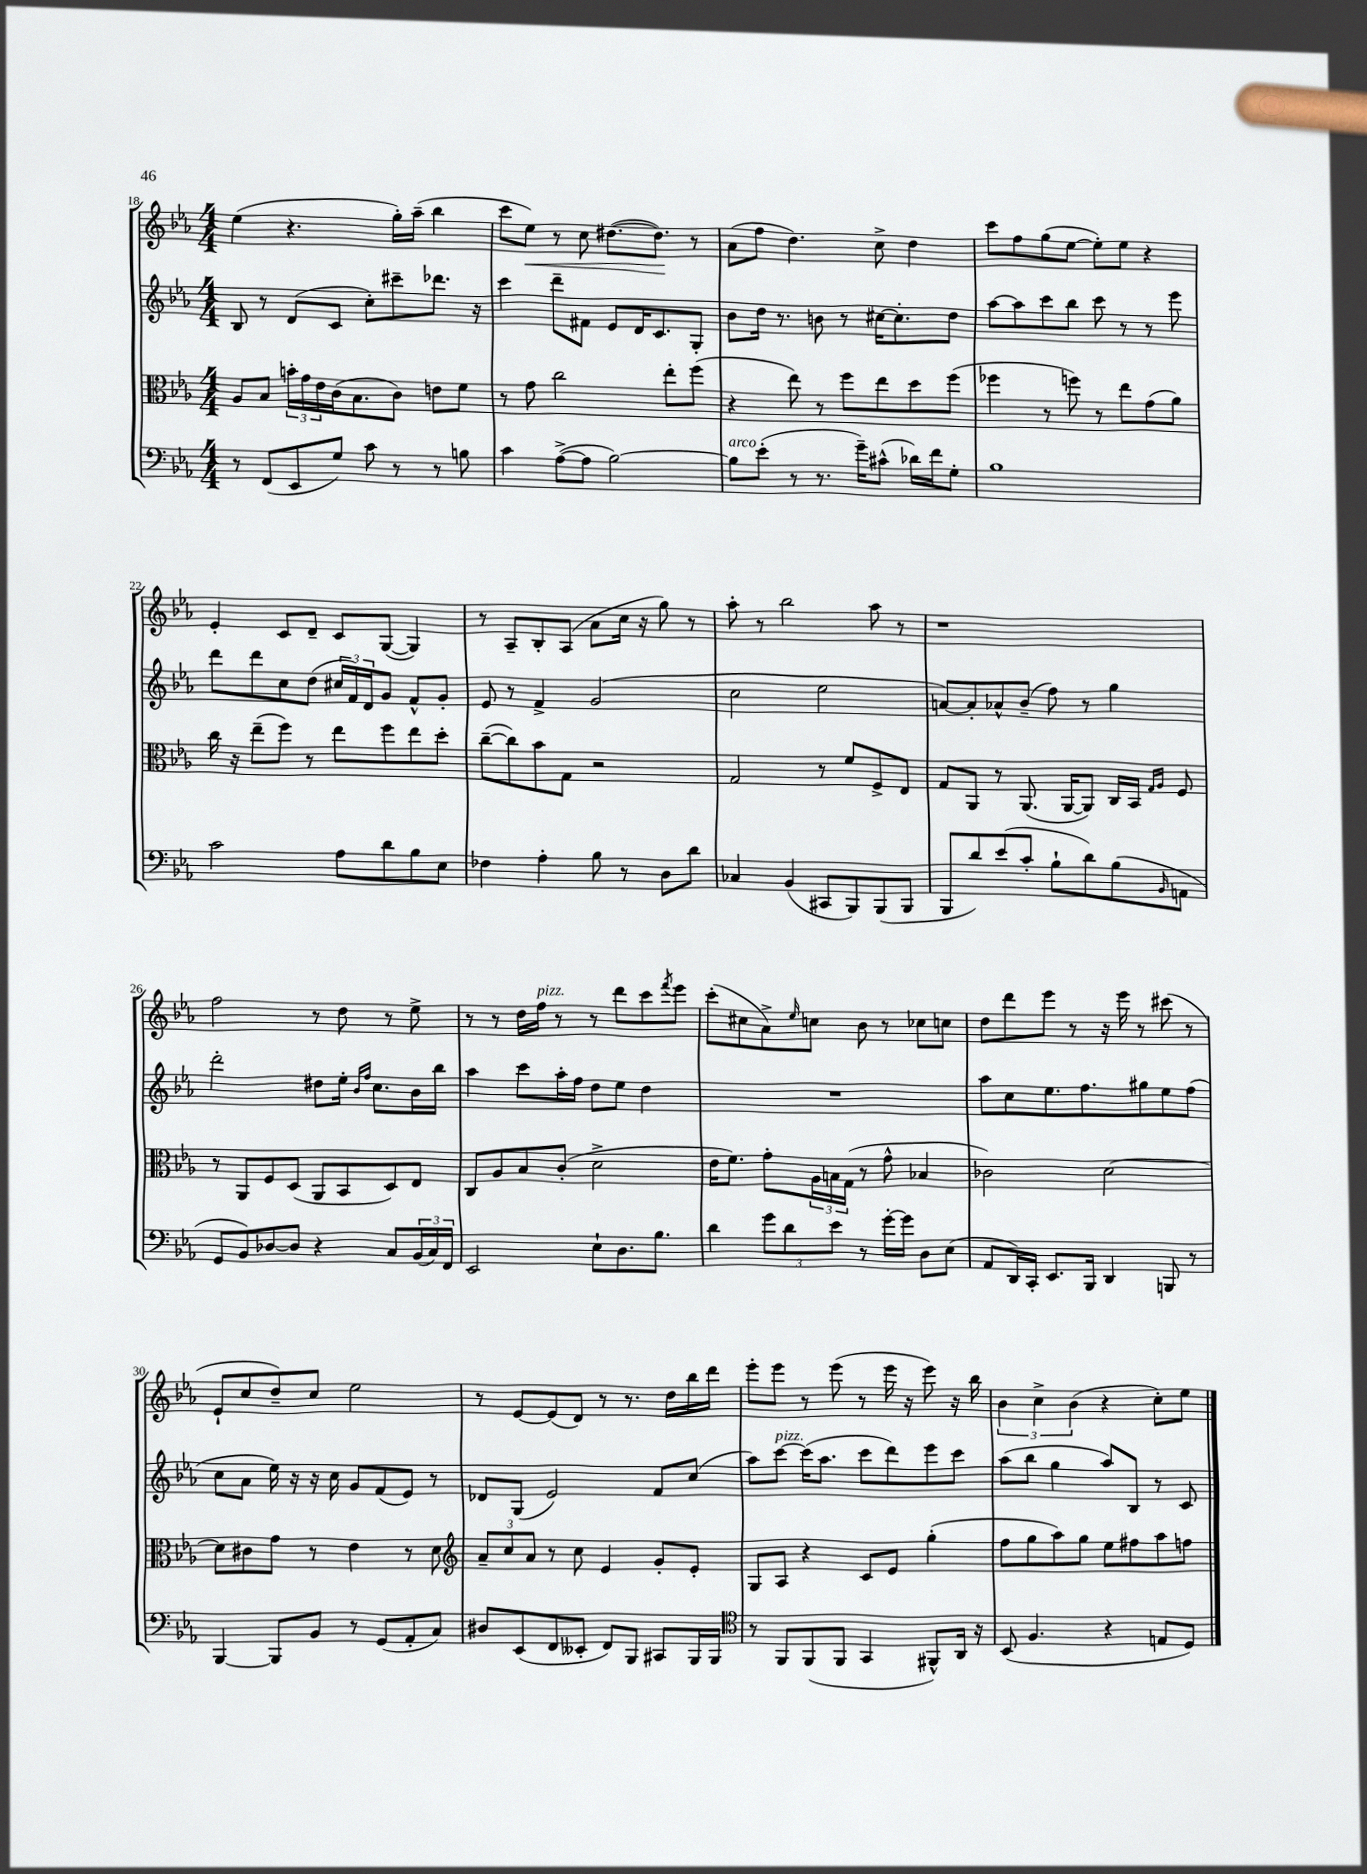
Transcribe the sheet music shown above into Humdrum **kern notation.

**kern	**kern	**kern	**kern
*staff4	*staff3	*staff2	*staff1
*clefF4	*clefC3	*clefG2	*clefG2
*k[b-e-a-]	*k[b-e-a-]	*k[b-e-a-]	*k[b-e-a-]
*M4/4	*M4/4	*M4/4	*M4/4
8r	8A-	8B-	(4ee-
(8FF	8B-	8r	.
8EE-	24b'	(8d	4.r
.	24g	.	.
.	24e-	.	.
8G)	(16c	8c	.
.	8.B-	.	.
8c	.	8cc')	.
8r	8c)	8ccc#~	16gg')
.	.	.	(16aa-~
8r	8e	8.ddd-	4bb-
8B	8f	.	.
.	.	16r	.
=	=	=	=
4c	8r	4ccc	8ccc
.	8g	.	8ee-)
([8A-^	2cc	8ddd~	8r
8A-]	.	8f#	8cc
[2B-)	.	8e-	([8.dd#
.	.	16d	.
.	.	8.c	8.dd#])
.	8ee-'	.	.
.	(8ff	8G'	8r
=	=	=	=
8B-]	4r	8b-	(8a-
(8e-'	.	16dd	8ff
.	.	8.r	.
8r	8ee-)	.	4.dd)
8.r	8r	8b	.
.	8ff	8r	.
16g~)	.	.	.
(8c#^^	8ee-	[16cc#	8cc^
.	.	8.cc#']	.
16d-)	8dd	.	4dd
16f	.	.	.
8G'	(8ff	8dd	.
=	=	=	=
1B-	4ff-	[8aa-	8ccc
.	.	8aa-]	8ff
.	8r	8ccc	(8gg
.	8ff)	8bb-	[8ee-
.	8r	8ccc	8ee-'])
.	8ee-	8r	8ee-
.	(8g	8r	4r
.	8a-)	8eee-	.
=	=	=	=
2c	16cc	8ddd	4e-'
.	16r	.	.
.	(8ee-~	8ddd	.
.	8ff)	8cc	8c
.	8r	(8dd	8d~
8A-	8ee-	24cc#	8c
.	.	24f)	.
.	.	24d	.
8d	8ff	8g	([8G
8B-	8ee-	8f^^	4G])
8E-	8dd'	8g'	.
=	=	=	=
4F-	([8cc~	8e-	8r
.	8cc])	8r	8A-~
4A-'	8b-	4f^	8B-'
.	8G	.	(8A-
8B-	2r	(2g	8a-
8r	.	.	16cc
.	.	.	16r
8D	.	.	8gg)
8d	.	.	8r
=	=	=	=
4C-	2G	2cc	8aa-'
.	.	.	8r
(4BB-	.	.	2bb-
8CC#	8r	2ee-	.
8BBB-)	8f	.	.
(8BBB-	8F^	.	8aa-
8BBB-	8E-	.	8r
=	=	=	=
8BBB-	8G	[8a)	1r
8d)	8AA-	8a']	.
(8e-	8r	8a-^^	.
8c'	(8.AA-	(8b-~	.
8B-`	.	8ff)	.
.	[16AA-	.	.
8d)	8AA-])	8r	.
(8B-	16C	4gg	.
.	16BB-	.	.
.	16qqG	.	.
16qqBB-	16qqA-	.	.
8AA	8F	.	.
=	=	=	=
8GG	8r	2ddd'	2ff
8BB-)	8AA-	.	.
[8D-	8F	.	.
8D-]	(8D	.	.
4r	8AA-	8dd#	8r
.	8BB-	16ee-'	8dd
.	.	16qqb-	.
.	.	16qqff	.
.	.	8.cc	.
8C	8D)	.	8r
(24BB-	8E-	16b-	8ee-^
24C)	.	.	.
.	.	16bb-	.
24FF	.	.	.
=	=	=	=
2EE-	8C	4aa-	8r
.	8A-	.	8r
.	8B-	8ccc	16dd
.	.	.	16ff
.	(8c'	16aa-'	8r
.	.	16ff	.
8E-`	2d^	8dd	8r
8.D	.	8ee-	8ddd
.	.	4dd	8ccc
8.B-	.	.	.
.	.	.	8qfff
.	.	.	8eee-
=	=	=	=
4d	16e-	1r	(8ccc'
.	8.f)	.	.
.	.	.	8cc#
12g	8g'	.	8a-^)
12d	.	.	.
.	.	.	16qqee-
.	24A-	.	8cc
12e-	24B	.	.
.	(24G	.	.
8r	8r	.	8b-
[16g'	8g^^	.	8r
16g]	.	.	.
8D	4B-	.	8cc-
(8E-	.	.	8cc
=	=	=	=
8AA-	2c-)	8aa-	8dd
16DD)	.	8cc	8ddd
16CC'	.	.	.
8.EE-	.	8.ee-	8eee-
.	.	.	8r
16BBB-	.	8.ff	.
4DD	[2d	.	16r
.	.	.	16eee-
.	.	8gg#	8r
8BBB	.	8ee-	(8ccc#
8r	.	(8ff	8r
=	=	=	=
[4BBB-	8d]	8cc	8e-`
.	8c#	8a-	8cc
8BBB-]	8g	16ee-)	8dd~)
.	.	16r	.
8BB-	8r	16r	8cc
.	.	16cc	.
8r	4e-	8g	2ee-
(8GG	.	(8f	.
8AA-'	8r	8e-)	.
8C)	8d	8r	.
=	=	=	=
*	*clefG2	*	*
8D#	12a-~	8d-	8r
.	12cc	.	.
(8EE-	.	(8G	[8e-
.	12a-	.	.
8FF	8r	2e-)	(8e-]
8EE--'	8cc	.	8d)
8FF)	4e-	.	8r
8BBB-	.	.	8.r
8CC#	8g'	8f	.
.	.	.	16dd
16BBB-	8e-'	(8cc	16bb-
16BBB-	.	.	16ddd
=	=	=	=
*clefC4	*	*	*
8r	8G	8aa-)	8eee-'
8FF	8A-	[8ccc	8eee-
(8FF	4r	(16ccc]	8r
.	.	8.aa-	.
8FF	.	.	(8eee-
4GG	8c	8ccc	8r
.	8e-	8ddd)	16eee-
.	.	.	16r
8FF#^^)	(4gg'	8eee-	8eee-)
16AA-	.	8ccc	16r
16r	.	.	16bb-
=	=	=	=
(8BB-	8ff	(8aa-	6b-
4.F	8gg	8bb-	.
.	.	.	6cc^
.	8aa-)	4gg	.
.	.	.	(6b-
.	8gg	.	.
4r	8ee-	8aa-)	4r
.	8ff#	8B-	.
8E	8aa-	8r	8cc')
8D)	8ff	8c	8ee-
==	==	==	==
*-	*-	*-	*-
